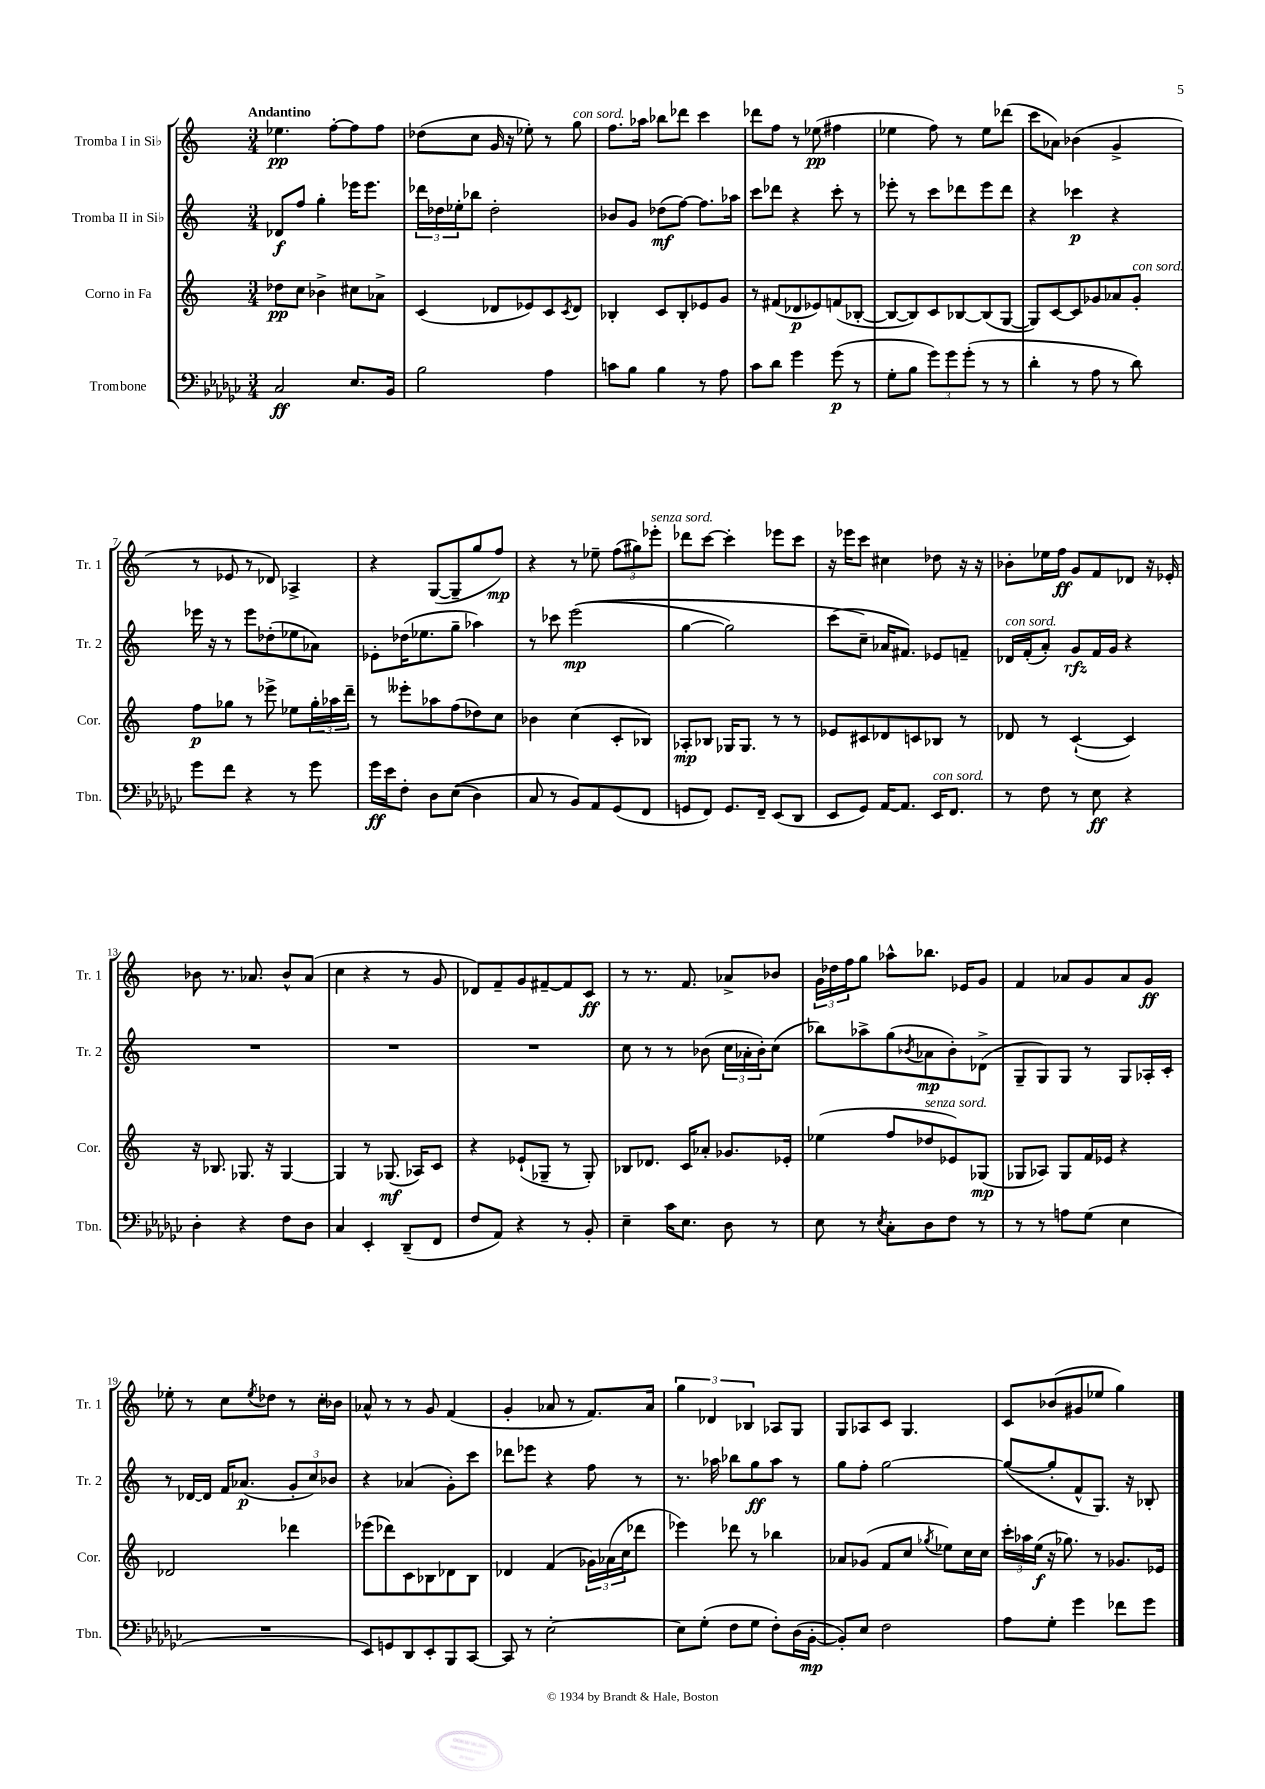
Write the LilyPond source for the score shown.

<<
\new StaffGroup <<
\new Staff = "s0" \with { instrumentName = "Tromba I in Sib" shortInstrumentName = "Tr. 1" } {
    \clef treble \key c \major \numericTimeSignature \time 3/4 \tempo "Andantino"
    ees''4.\pp f''8~-. f''8 f''8 |
    des''8( c''8 g'16 r16 ees''8-.) r8 g''8^\markup { \italic "con sord." } |
    f''8. aes''16 bes''8 des'''8 c'''4 |
    des'''8 f''8 r8 ees''8\pp( fis''4 |
    ees''4 f''8) r8 ees''8 des'''8( |
    c'''8 aes'8) bes'4( g'4-> |
    r8 ees'8 r8 des'8) aes4-> |
    r4 g8~( g8-- g''8 f''8\mp) |
    r4 r8 ees''8-- \tuplet 3/2 { f''8( gis''8) ees'''8-.^\markup { \italic "senza sord." } } |
    des'''8 c'''8~ c'''4-. ees'''8 c'''8 |
    r16 ees'''16 c'''8 cis''4 des''8 r16 r16 |
    bes'8-. ees''16 f''16\ff g'8 f'8 des'8 r16 ees'16-. |
    bes'8 r8. aes'8. bes'8-^ aes'8( |
    c''4 r4 r8 g'8 |
    des'8) f'8-- g'8 fis'8~-- fis'8 c'8\ff |
    r8 r8. f'8. aes'8-> bes'8 |
    \tuplet 3/2 { g'16 des''16 f''16 } g''8 aes''8-^ bes''8. ees'16 g'8 |
    f'4 aes'8 g'8 aes'8 g'8\ff |
    ees''8-. r8 c''8 \acciaccatura { ees''8 } des''8 r8 c''16-. bes'16 |
    aes'8-^ r8 r8 g'8 f'4( |
    g'4-. aes'8 r8 f'8.) aes'16 |
    \tuplet 3/2 { g''4 des'4 bes4 } aes8 g8 |
    g8 aes8 c'8 g4. |
    c'8 bes'8( gis'8 ees''8 g''4) \bar "|." |
}
\new Staff = "s1" \with { instrumentName = "Tromba II in Sib" shortInstrumentName = "Tr. 2" } {
    \clef treble \key c \major \numericTimeSignature \time 3/4
    des'8\f f''8 g''4-. ees'''16 ees'''8. |
    \tuplet 3/2 { des'''16 des''16 ees''16-. } bes''8 des''2-. |
    bes'8 g'8 des''8\mf( f''8~) f''8. aes''16 |
    c'''8 des'''8 r4 c'''8-. r8 |
    ees'''8-. r8 c'''8 des'''8 ees'''8 des'''8 |
    r4 ces'''4\p r4 |
    ees'''16 r16 r8 ees'''8 des''8-.( ees''8 aes'8) |
    ees'8-. des''16( ees''8. g''8-- aes''4) |
    r8 ces'''8 e'''2\mp(\( |
    g''4~ g''2) |
    c'''8( c''8--\) aes'16 fis'8.) ees'8 f'8-- |
    des'16^\markup { \italic "con sord." } f'16-.( a'8-.) g'8\rfz f'16 g'16 r4 |
    R2. |
    R2. |
    R2. |
    c''8 r8 r8 bes'8( \tuplet 3/2 { c''16 aes'16-. bes'16-.) } c''8( |
    bes''8) aes''8-> g''8( \acciaccatura { bes'8 } aes'8\mp bes'8-.) des'8->( |
    g8-- g8) g8 r8 g8 aes16-. c'16-. |
    r8 des'16~ des'16 f'16 aes'8.\p( \tuplet 3/2 { g'8-. c''8) bes'8 } |
    r4 aes'4( g'8-.) c'''8 |
    des'''8 ees'''8 r4 f''8 r8 |
    r8. aes''16 bes''8 g''8\ff aes''8 r8 |
    g''8 f''8-. g''2~ |
    g''8~( g''8-. f'8-^ g8.) r16 bes8-. \bar "|." |
}
\new Staff = "s2" \with { instrumentName = "Corno in Fa" shortInstrumentName = "Cor." } {
    \clef treble \key c \major \numericTimeSignature \time 3/4
    des''8\pp c''8 bes'4-> cis''8 aes'8-> |
    c'4( des'8 ees'8) c'8 \acciaccatura { c'8 } des'8 |
    bes4-. c'8 bes8-. ees'8 g'8 |
    r8 fis'8( des'8\p ees'8) f'8( bes8~-. |
    bes8~ bes8) c'8 bes8~ bes8( g8~ |
    g8) c'8~ c'8 ges'8 aes'8 ges'8-.^\markup { \italic "con sord." } |
    f''8\p ges''8 r8 ees'''8-> ees''8 \tuplet 3/2 { ges''16-. aes''16 d'''16-- } |
    r8 eeses'''8-. aes''8 f''8( des''8) c''8 |
    bes'4 c''4( c'8-. bes8) |
    aes8-.\mp bes8 ges16 ges8. r8 r8 |
    ees'8 cis'8 des'8 c'8 bes8 r8 |
    des'8 r8 c'4~-!( c'4) |
    r16 bes8. ges8. r16 ges4~ |
    ges4 r8 ges8.\mf( aes16) c'8 |
    r4 ees'8-!( ges8-- r8 ges8-.) |
    bes8 des'8. c'16 aes'8-. ges'8. ees'16-. |
    ees''4( f''8 des''8^\markup { \italic "senza sord." } ees'8) ges8\mp( |
    ges8 aes8) ges8 f'16 ees'16 r4 |
    des'2 des'''4 |
    ees'''8( des'''8) c'8 bes8 des'8 bes8 |
    des'4 f'4( \tuplet 3/2 { ges'16) aes'16( c''16 } des'''8 |
    ees'''4) des'''8 r8 bes''4 |
    aes'8 ges'8( f'8 c''8 \acciaccatura { ges''8 } ees''8) c''16 c''16 |
    \tuplet 3/2 { c'''16-. aes''16 e''16\f( } r16 ges''8.) r8 ges'8. ees'16 \bar "|." |
}
\new Staff = "s3" \with { instrumentName = "Trombone" shortInstrumentName = "Tbn." } {
    \clef bass \key ges \major \numericTimeSignature \time 3/4
    ces2\ff ees8. bes,16 |
    bes2 aes4 |
    c'8 bes8 bes4 r8 aes8 |
    ces'8 des'8 ges'4 ges'8\p( r8 |
    ges8-. bes8 \tuplet 3/2 { ges'8) ges'8 ges'8-.( } r8 r8 |
    des'4-. r8 aes8 r8 des'8) |
    ges'8 f'8 r4 r8 ges'8 |
    ges'16\ff ees'16 f8-. des8 ees8(\( des4) |
    ces8 r8 bes,8\) aes,8 ges,8( f,8 |
    g,8 f,8) g,8. f,16-- ees,8( des,8 |
    ees,8 ges,8) aes,16~ aes,8. ees,16^\markup { \italic "con sord." } f,8. |
    r8 f8 r8 ees8\ff r4 |
    des4-. r4 f8 des8 |
    ces4 ees,4-. des,8--( f,8 |
    f8 aes,8) r4 r8 bes,8-. |
    ees4-- ces'16 ees8. des8 r8 |
    ees8 r8 \acciaccatura { ees8 } ces8-. des8 f8 r8 |
    r8 r8 a8 ges8( ees4 |
    R2. |
    ees,8) g,8 des,8 ees,8-. bes,,8 ces,8~ |
    ces,8 r8 ees2~-. |
    ees8 ges8-.( f8 ges8 f8-.) des16( bes,16~-.\mp |
    bes,8-.) ees8 f2 |
    aes8 ges8-. ges'4 fes'8 ges'8 \bar "|." |
}
>>
>>
